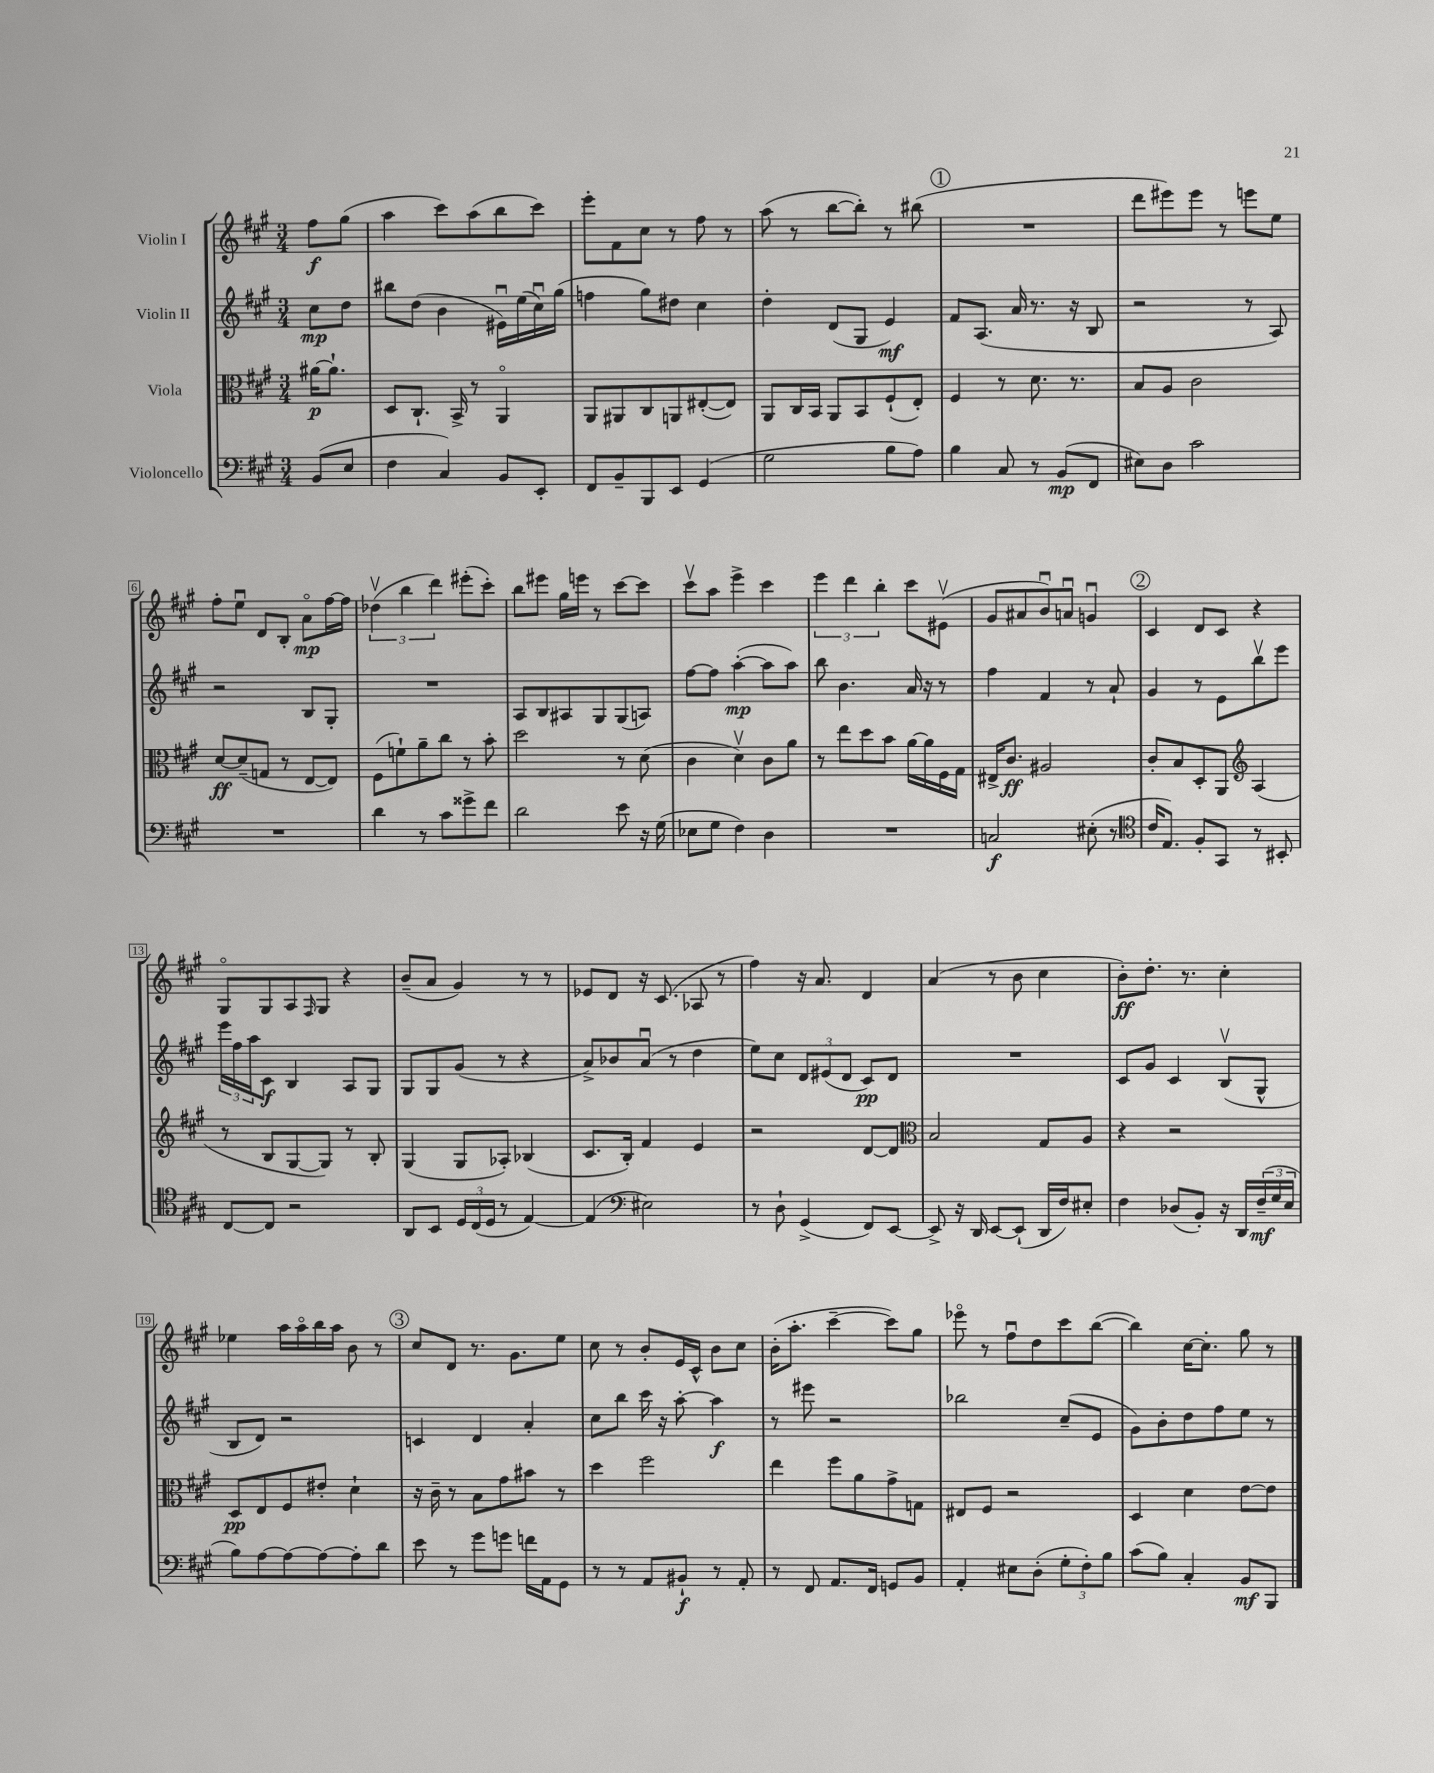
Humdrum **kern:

**kern	**kern	**kern	**kern
*staff4	*staff3	*staff2	*staff1
*clefF4	*clefC3	*clefG2	*clefG2
*k[f#c#g#]	*k[f#c#g#]	*k[f#c#g#]	*k[f#c#g#]
*M3/4	*M3/4	*M3/4	*M3/4
(8BB/L	[16a#\LK	8cc#\L	8ff#\L
.	8.a#`\]J	.	.
8E/J	.	8dd\J	(8gg#\J
=	=	=	=
4F#\	8D/L	8bb#\L	4aa\
.	8.C#`/J	(8dd\J	.
4C#/)	.	4b\	8ccc#\L)
.	16BB^/	.	.
.	8r	.	(8aa\
8BB/L	4AAo/	16e#u\LL)	8bb\
.	.	(16ee\	.
8EE'/J	.	16cc#u\)	8ccc#\J)
.	.	(16gg#\JJ	.
=	=	=	=
8FF#/L	8AA/L	4ff\	8eee'\L
8BB~/	8AA#/	.	8f#\
8BBB/	8C#/	8gg#\L)	8cc#\J
8EE/J	8AA/	8dd#\J	8r
(4GG#/	([8E#'/	4cc#\	8ff#\
.	8E#/]J)	.	8r
=	=	=	=
2G#\	8AA/L	4dd'\	(8aa\
.	16C#/L	.	8r
.	16BB/JJ	.	.
.	8AA/L	(8d/L	[8bb\L
.	8BB/	8G#/J	8bb'\]J)
8B\L	(8F#`/	4e/)	8r
8A\J)	8E'/J)	.	(8bb#\
=	=	=	=
4B\	4F#/	8f#/L	2.r
.	.	(8.A/J	.
8C#/	8r	.	.
.	.	16a/	.
8r	8.d\	8.r	.
(8BB/L	.	.	.
.	8.r	16r	.
8FF#/J	.	8B/	.
=	=	=	=
8E#\L)	8B/L	2r	8ddd\L
8D\J	8A/J	.	8eee#\)
2c#\	2c#\	.	8eee#\J
.	.	.	8r
.	.	8r	8eee\L
.	.	8A/)	8ee\J
=	=	=	=
2.r	[8d/L	2r	8ff#'\L
.	(8d~/]	.	8eeu\J
.	8G/J	.	8d/L
.	8r	.	8B'/J
.	[8E/L	8B/L	8ao\L
.	8E/]J)	8G#'/J	[16ff#\L
.	.	.	16ff#\]JJ
=	=	=	=
4d\	(8F#\L	2.r	(6dd-v\
.	8f`\)	.	.
.	.	.	6bb\
8r	8a~\	.	.
.	.	.	6ddd\)
8c#\L	8cc#\J	.	.
8g##^\	8r	.	(8eee#'\L
8f#\J	8b'\	.	8ccc#'\J)
=	=	=	=
2d\	2dd\	8A/L	8bb\L
.	.	8B/	8eee#\J
.	.	8A#/	16gg#\LL
.	.	.	16eee\JJ
.	.	8G#/	8r
8e\	8r	(8G#/	[8ccc#\L
16r	(8d\	8A/J)	8ccc#\]J
(16G#\	.	.	.
=	=	=	=
8E-\L	4c#\	[8ff#\L	8ccc#v\L
8G#\J	.	8ff#\]J	8aa\J
4F#\)	4dv\)	([4aa'\	4eee^\
4D\	8c#\L	8aa\]L	4ccc#\
.	8a\J	8aa\J)	.
=	=	=	=
2.r	8r	8bb\	6eee\
.	8ee\L	4.b\	.
.	.	.	6ddd\
.	8dd\	.	.
.	.	.	6bb'\
.	8b\J	.	.
.	[16a\LL	16a/	8ccc#\L
.	16a\]	16r	.
.	16F#\	8r	(8e#v\J
.	16G#\JJ	.	.
=	=	=	=
2C/	16E#^/LK	4ff#\	8g#/L
.	8.c#/J	.	.
.	.	.	8a#/
.	2A#/	4f#/	8bu/)
.	.	.	8au/J
(8E#'\	.	8r	4gu/
8r	.	8a`/	.
=	=	=	=
*clefC4	*	*	*
16c#/LK	8c#'/L	4g#/	4c#/
8.E/J)	.	.	.
.	8B/	.	.
8F#'/L	8D'/	8r	8d/L
8GG#/J	8AA/J	8e\L	8c#/J
*	*clefG2	*	*
8r	(4A/	8bbv\	4r
8BB#'/	.	8eee\J	.
=	=	=	=
[8C#/L	8r	24eee\LL	8G#o/L
.	.	24ff#\	.
.	.	24aa\J	.
8C#/]J	8B/L	8c#\J	8G#/
2r	[8G#/	4B/	8A/
.	.	.	16qqF#/
.	8G#/]J)	.	8G#/J
.	8r	8A/L	4r
.	8B'/	8G#/J	.
=	=	=	=
8AA/L	(4G#/	8G#/L	(8b~/L
8BB/J	.	8G#/	8a/J
24D/LL	8G#/L	(8g#/J	4g#/)
(24C#/	.	.	.
24D/JJ	.	.	.
8r	8A-'/J)	8r	.
[4E/)	(4B-/	4r	8r
.	.	.	8r
=	=	=	=
(4E/]	8.c#/L	8a^/L)	8e-/L
.	.	8b-/	8d/J
.	16B'/Jk)	.	.
*clefF4	*	*	*
2E#\)	4f#/	(8au/J	16r
.	.	.	(8.c#/
.	.	8r	.
.	4e/	4dd\	8A-/
.	.	.	8r
=	=	=	=
8r	2r	8ee\L)	4ff#\)
8D`\	.	8cc#\J	.
(4GG#^/	.	12d/L	16r
.	.	.	8.a/
.	.	(12e#/	.
.	.	12d/J	.
8FF#/L)	[8d/L	8c#/L)	4d/
[8EE/J	8d/]J	8d/J	.
=	=	=	=
*	*clefC3	*	*
8EE^/]	2B/	2.r	(4a/
16r	.	.	.
16DD/	.	.	.
[8EE/L	.	.	8r
(8EE`/]J	.	.	8b\
16DD/LL	8G#/L	.	4cc#\
16F#/J)	.	.	.
8E#'/J	8A/J	.	.
=	=	=	=
4F#\	4r	8c#/L	8b'\L)
.	.	8g#/J	8.dd'\J
(8D-/L	2r	4c#/	.
.	.	.	8.r
8BB'/J)	.	.	.
16r	.	(8Bv/L	4cc#'\
16DD/LL	.	.	.
(24F#~/	.	8G#^^/J	.
24G#/	.	.	.
24E/JJ	.	.	.
=	=	=	=
8B\L)	8D/L	8B/L	4ee-\
[8A\	8E/	8d/J)	.
8A\_	8F#/	2r	16aa\LL
.	.	.	16aao\
8A\_	8e#'/J	.	16bb\
.	.	.	16aa\JJ
8A'\]	4d`\	.	8b\
8d\J	.	.	8r
=	=	=	=
8e\	16r	4c/	8cc#/L
.	16c#~\	.	.
8r	8r	.	8d/J
8g#\L	8B\L	4d/	8.r
8g\J	8g#\	.	.
.	.	.	8.g#\L
16f\LL	8b#\J	4a'/	.
16AA\J	.	.	.
8GG#\J	8r	.	8ee\J
=	=	=	=
8r	4dd\	8cc#\L	8cc#\
8r	.	8bb\J	8r
8AA/L	2ff#\	16ccc#\	8b'/L
.	.	16r	.
8BB#`/J	.	[8aa'\	16e/L
.	.	.	16c#^^/JJ
8r	.	4aa\]	8b\L
8AA'/	.	.	8cc#\J
=	=	=	=
8r	4ee\	8r	(16b'\LK
.	.	.	8.aa'\J
8FF#/	.	8eee#\	.
8.AA/L	8ff#\L	2r	[4ccc#~\
.	8a\	.	.
16FF#/Jk	.	.	.
8GG/L	8g#^\	.	8ccc#\]L)
8BB/J	8G\J	.	8gg#\J
=	=	=	=
4AA'/	8E#/L	2bb-\	8eee-o\
.	8F#/J	.	8r
8E#\L	2r	.	8ff#u\L
(8D'\J	.	.	8dd\
12G#'\L	.	(8cc#~/L	8ccc#\
12F#'\)	.	.	.
.	.	8e/J	([8bb\J
12B\J	.	.	.
=	=	=	=
(8c#\L	4D/	8g#\L)	4bb\])
8B\J)	.	8b'\	.
4C#'/	4d\	8dd\	[16cc#\LK
.	.	.	8.cc#'\]J
.	.	8ff#\	.
8BB/L	[8e\L	8ee\J	8gg#\
8BBB/J	8e\]J	8r	8r
==	==	==	==
*-	*-	*-	*-
